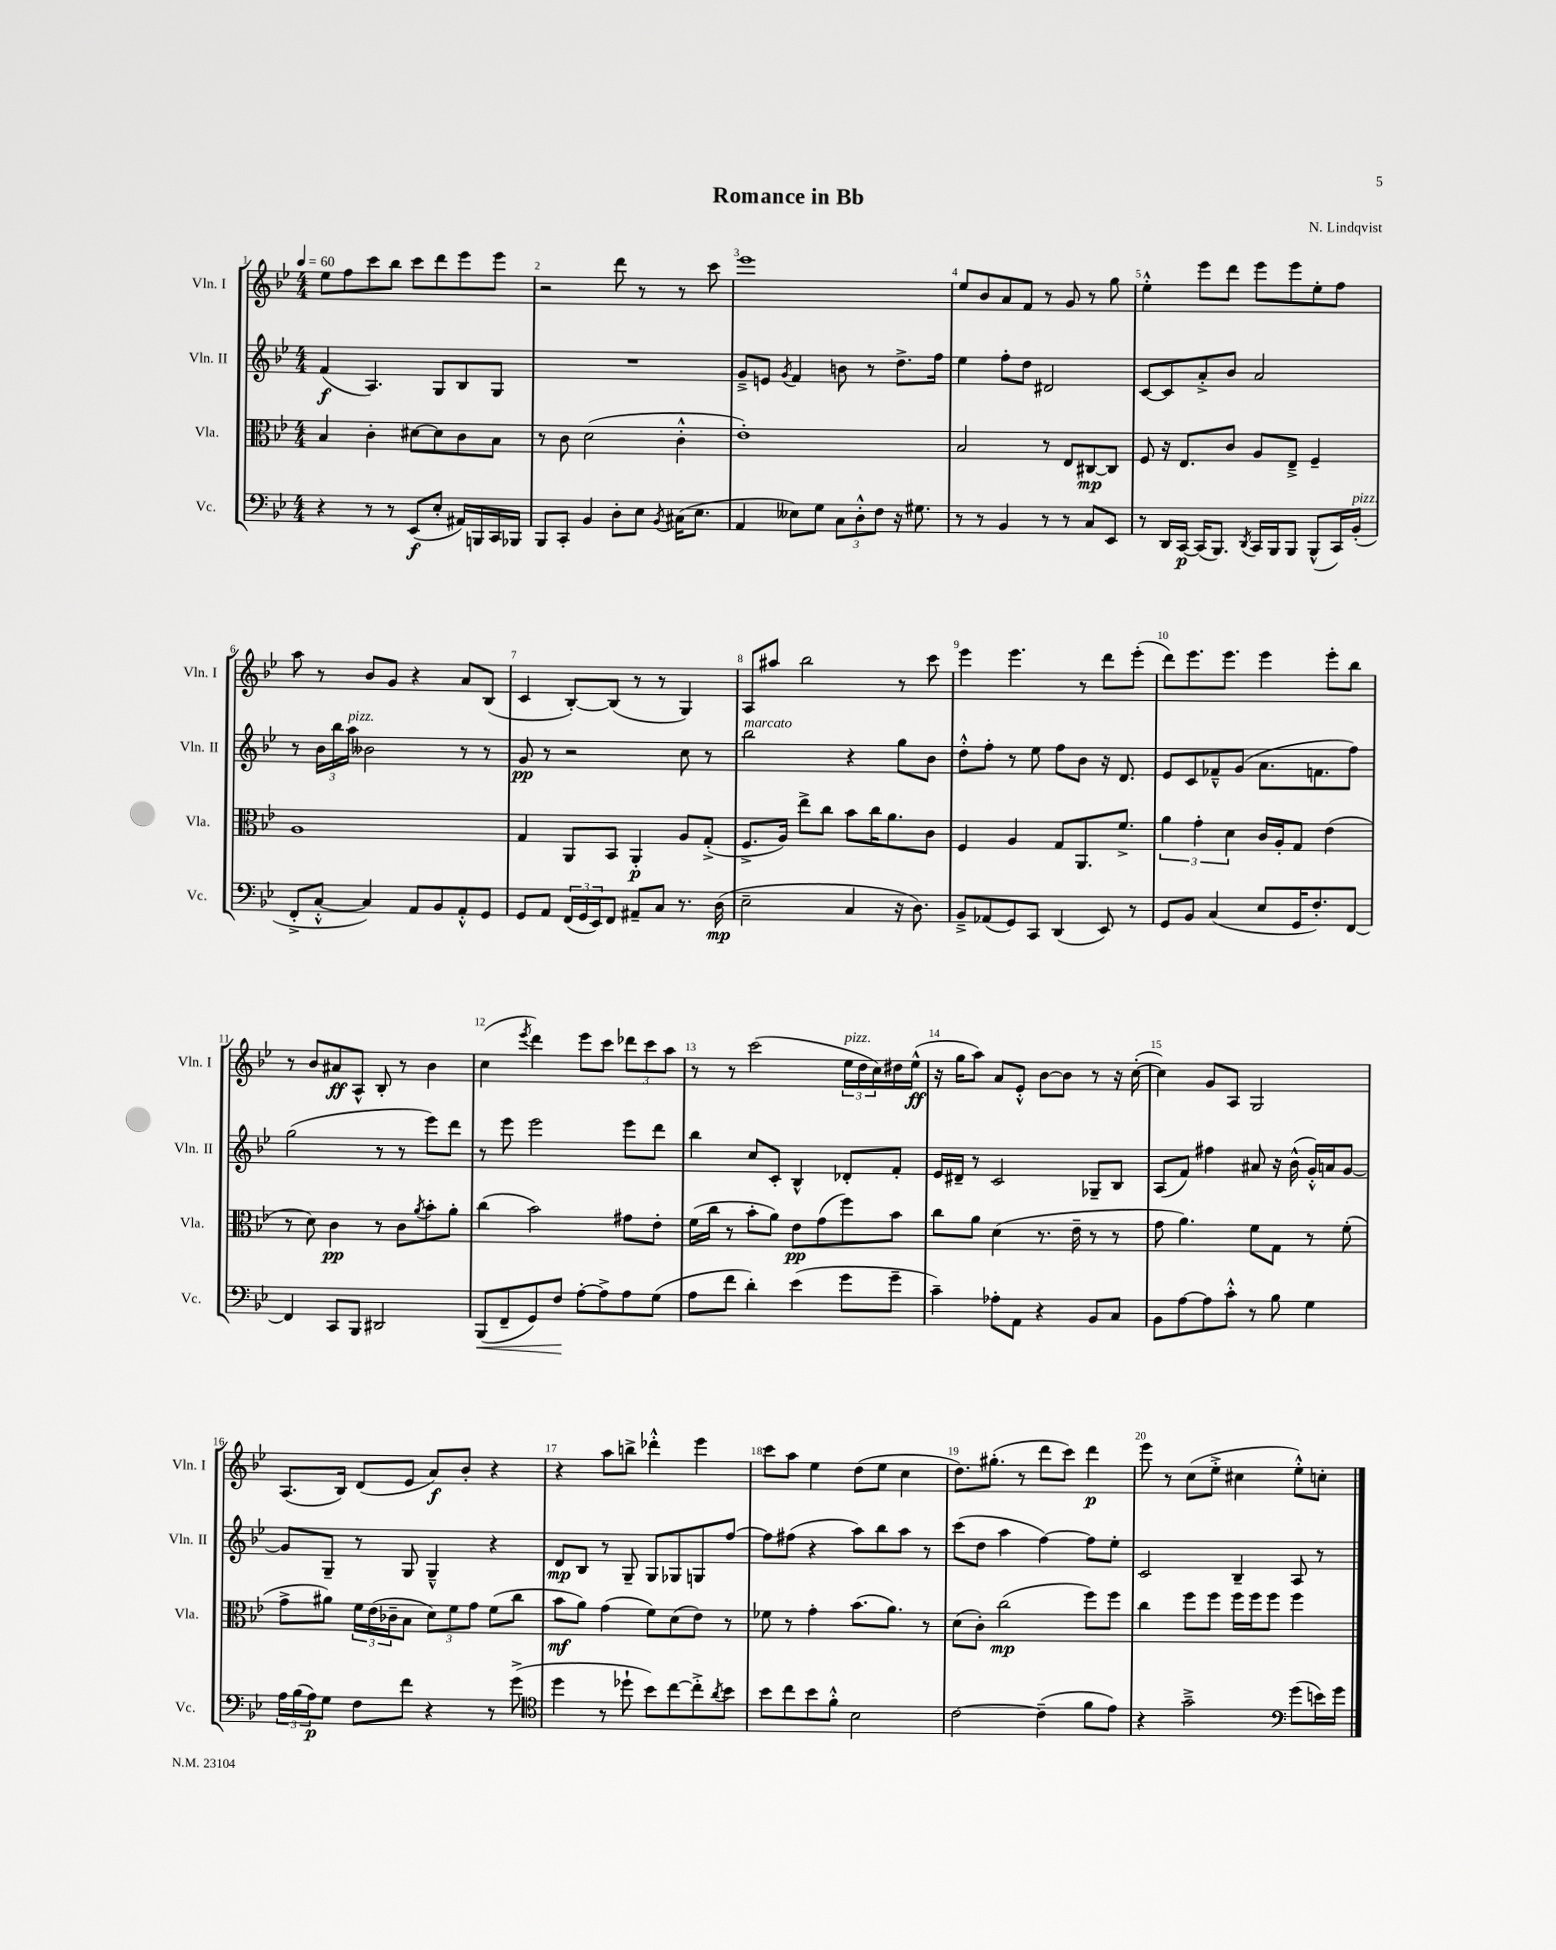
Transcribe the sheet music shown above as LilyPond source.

\header { title = "Romance in Bb" composer = "N. Lindqvist" }
<<
\new StaffGroup <<
\new Staff = "s0" \with { instrumentName = "Vln. I" shortInstrumentName = "Vln. I" } {
    \clef treble \key bes \major \numericTimeSignature \time 4/4 \tempo 4 = 60
    ees''8 f''8 c'''8 bes''8 c'''8 d'''8 ees'''8 ees'''8 |
    r2 d'''8 r8 r8 c'''8 |
    ees'''1 |
    ees''8 bes'8 a'8 f'8 r8 g'8 r8 g''8 |
    ees''4-.-^ ees'''8 d'''8 ees'''8 ees'''8 ees''8-. f''8 |
    a''8 r8 bes'8 g'8 r4 a'8 bes8( |
    c'4 bes8~-.) bes8( r8 r8 g4) |
    a8 ais''8 bes''2 r8 c'''8 |
    ees'''4 ees'''4. r8 d'''8 ees'''8-.( |
    d'''8) ees'''8. ees'''8. ees'''4 ees'''8-. bes''8 |
    r8 bes'8 ais'8\ff a8-^ bes8-. r8 bes'4 |
    c''4( \acciaccatura { ees'''8 } d'''4) ees'''8 c'''8 \tuplet 3/2 { des'''8 c'''8 a''8 } |
    r8 r8 c'''2( \tuplet 3/2 { ees''16^\markup { \italic "pizz." } d''16 c''16) } dis''16 ees''16-^\ff( |
    r16 g''16 a''8) a'8 ees'8-.-^ bes'8~ bes'8 r8 r16 c''16~-.( |
    c''4) g'8 a8 g2 |
    a8.( bes16) d'8( ees'8 a'8\f) bes'8-. r4 |
    r4 a''8 b''8-> des'''4-.-^ ees'''4 |
    c'''8 a''8 ees''4 d''8( ees''8 c''4 |
    d''8.) gis''8.-.( r8 d'''8 c'''8) d'''4\p |
    ees'''8 r8 c''8( ees''8-.-> cis''4 ees''8-.-^) c''8-. \bar "|." |
}
\new Staff = "s1" \with { instrumentName = "Vln. II" shortInstrumentName = "Vln. II" } {
    \clef treble \key bes \major \numericTimeSignature \time 4/4
    f'4\f( a4.) g8 bes8 g8 |
    R1 |
    g'8---> e'8 \acciaccatura { g'8 } f'4 b'8 r8 d''8.-> f''16 |
    ees''4 f''8-. d''8 dis'2 |
    c'8~ c'8 a'8-.-> bes'8 a'2 |
    r8 \tuplet 3/2 { bes'16 bes''16 a''16^\markup { \italic "pizz." } } beses'2 r8 r8 |
    g'8\pp r8 r2 c''8 r8 |
    bes''2^\markup { \italic "marcato" } r4 g''8 bes'8 |
    d''8-.-^ f''8-. r8 ees''8 f''8 bes'8 r16 d'8. |
    ees'8 c'8 fes'8---^ g'8( a'8. f'8. f''8) |
    g''2( r8 r8 ees'''8) d'''8 |
    r8 ees'''8 ees'''2 ees'''8 d'''8 |
    bes''4 c''8 c'8-. bes4-^ des'8-. f'8-. |
    ees'16 dis'16-- r8 c'2 ges8-- bes8 |
    a8( f'8) fis''4 ais'8 r16 bes'16-^( g'16-.-^) a'16 g'8~ |
    g'8 g8-- r8 g8 g4---^ r4 |
    d'8\mp bes8 r8 g8-- g8 ges8 g8 f''8~ |
    f''8 fis''8( r4 a''8) bes''8 a''8 r8 |
    c'''8( d''8 a''4 f''4~) f''8 ees''8-. |
    c'2 bes4-- a8 r8 \bar "|." |
}
\new Staff = "s2" \with { instrumentName = "Vla." shortInstrumentName = "Vla." } {
    \clef alto \key bes \major \numericTimeSignature \time 4/4
    bes4 c'4-. dis'8~ dis'8 c'8 bes8 |
    r8 c'8 d'2( c'4-.-^ |
    ees'1-.) |
    bes2 r8 ees8 cis8~\mp cis8 |
    f8 r16 ees8. c'8 a8 ees8---> f4-- |
    a1 |
    g4 a,8 bes,8 a,4-.\p a8 g8-.->( |
    f8.-> a16) ees''8-> c''8 bes'8 c''16 a'8. c'8 |
    f4 a4 g8 a,8. f'8.-> |
    \tuplet 3/2 { a'4 g'4-. d'4 } c'16 a16-. g8 ees'4( |
    r8 d'8) c'4\pp r8 c'8 \acciaccatura { a'8 } bes'8-. a'8-. |
    c''4( bes'2) gis'8 ees'8-. |
    f'16( c''16 r8 bes'8-. a'8) ees'8\pp g'8( f''8) bes'8 |
    c''8 a'8 d'4( r8. ees'16-- r8 r8 |
    g'8 a'4.) f'8 g8 r8 f'8-.( |
    g'8-> ais'8) \tuplet 3/2 { f'16 ees'16( ces'16-- } bes8 \tuplet 3/2 { d'8) f'8 g'8 } f'8( c''8 |
    bes'8\mf a'8) g'4( f'8) d'8( ees'8) r8 |
    fes'8 r8 g'4-. bes'8.( a'8.) r8 |
    d'8( c'8-.) c''2\mp( f''8) f''8 |
    c''4 f''8 f''8 f''16 f''16 f''8 f''4 \bar "|." |
}
\new Staff = "s3" \with { instrumentName = "Vc." shortInstrumentName = "Vc." } {
    \clef bass \key bes \major \numericTimeSignature \time 4/4
    r4 r8 r8 ees,8\f( ees8-. ais,16) b,,16 c,16 bes,,16 |
    bes,,8 c,8-. bes,4 d8-. ees8 \acciaccatura { bes,8 } cis16( ees8. |
    a,4 eeses8) g8 \tuplet 3/2 { c8 d8-.-^ f8 } r16 gis8. |
    r8 r8 bes,4 r8 r8 c8 ees,8 |
    r8 d,16 c,16~\p c,16( bes,,8.) \acciaccatura { d,8 } c,16 bes,,16 bes,,8 bes,,8-^( c,16) bes,16-.^\markup { \italic "pizz." }( |
    f,8-.-> c8~-.-^ c4) a,8 bes,8 a,8-.-^ g,8 |
    g,8 a,8 \tuplet 3/2 { f,16( g,16 ees,16) } f,8 ais,8-- c8 r8. d16\mp( |
    ees2-- c4 r16 d8.) |
    bes,8---> aes,8( g,8) c,8 d,4( ees,8) r8 |
    g,8 bes,8 c4( ees8 g,16 f8.-.) f,8~ |
    f,4 c,8 bes,,8 dis,2 |
    bes,,8\<( f,8-- g,8) f8\! a8~-. a8-> a8 g8( |
    a8 f'8 d'4-.) ees'4( g'8 g'8-- |
    c'4--) aes8-. a,8 r4 bes,8 c8 |
    bes,8 a8~ a8 c'8-.-^ r8 bes8 g4 |
    \tuplet 3/2 { a16 bes16( a16\p) } g8 f8 f'8 r4 r8 g'8->( |
    \clef tenor d''4 r8 des''8-! bes'8) c''8~ c''8-.-> \acciaccatura { a'8 } bes'8 |
    bes'8 c''8 bes'8 f'8-.-^ bes2 |
    c'2~ c'4--( f'8 ees'8) |
    r4 g'2---> \clef bass g'8( e'16) g'16 \bar "|." |
}
>>
>>
\layout { \context { \Score \override BarNumber.break-visibility = ##(#f #t #t) barNumberVisibility = #all-bar-numbers-visible } }
